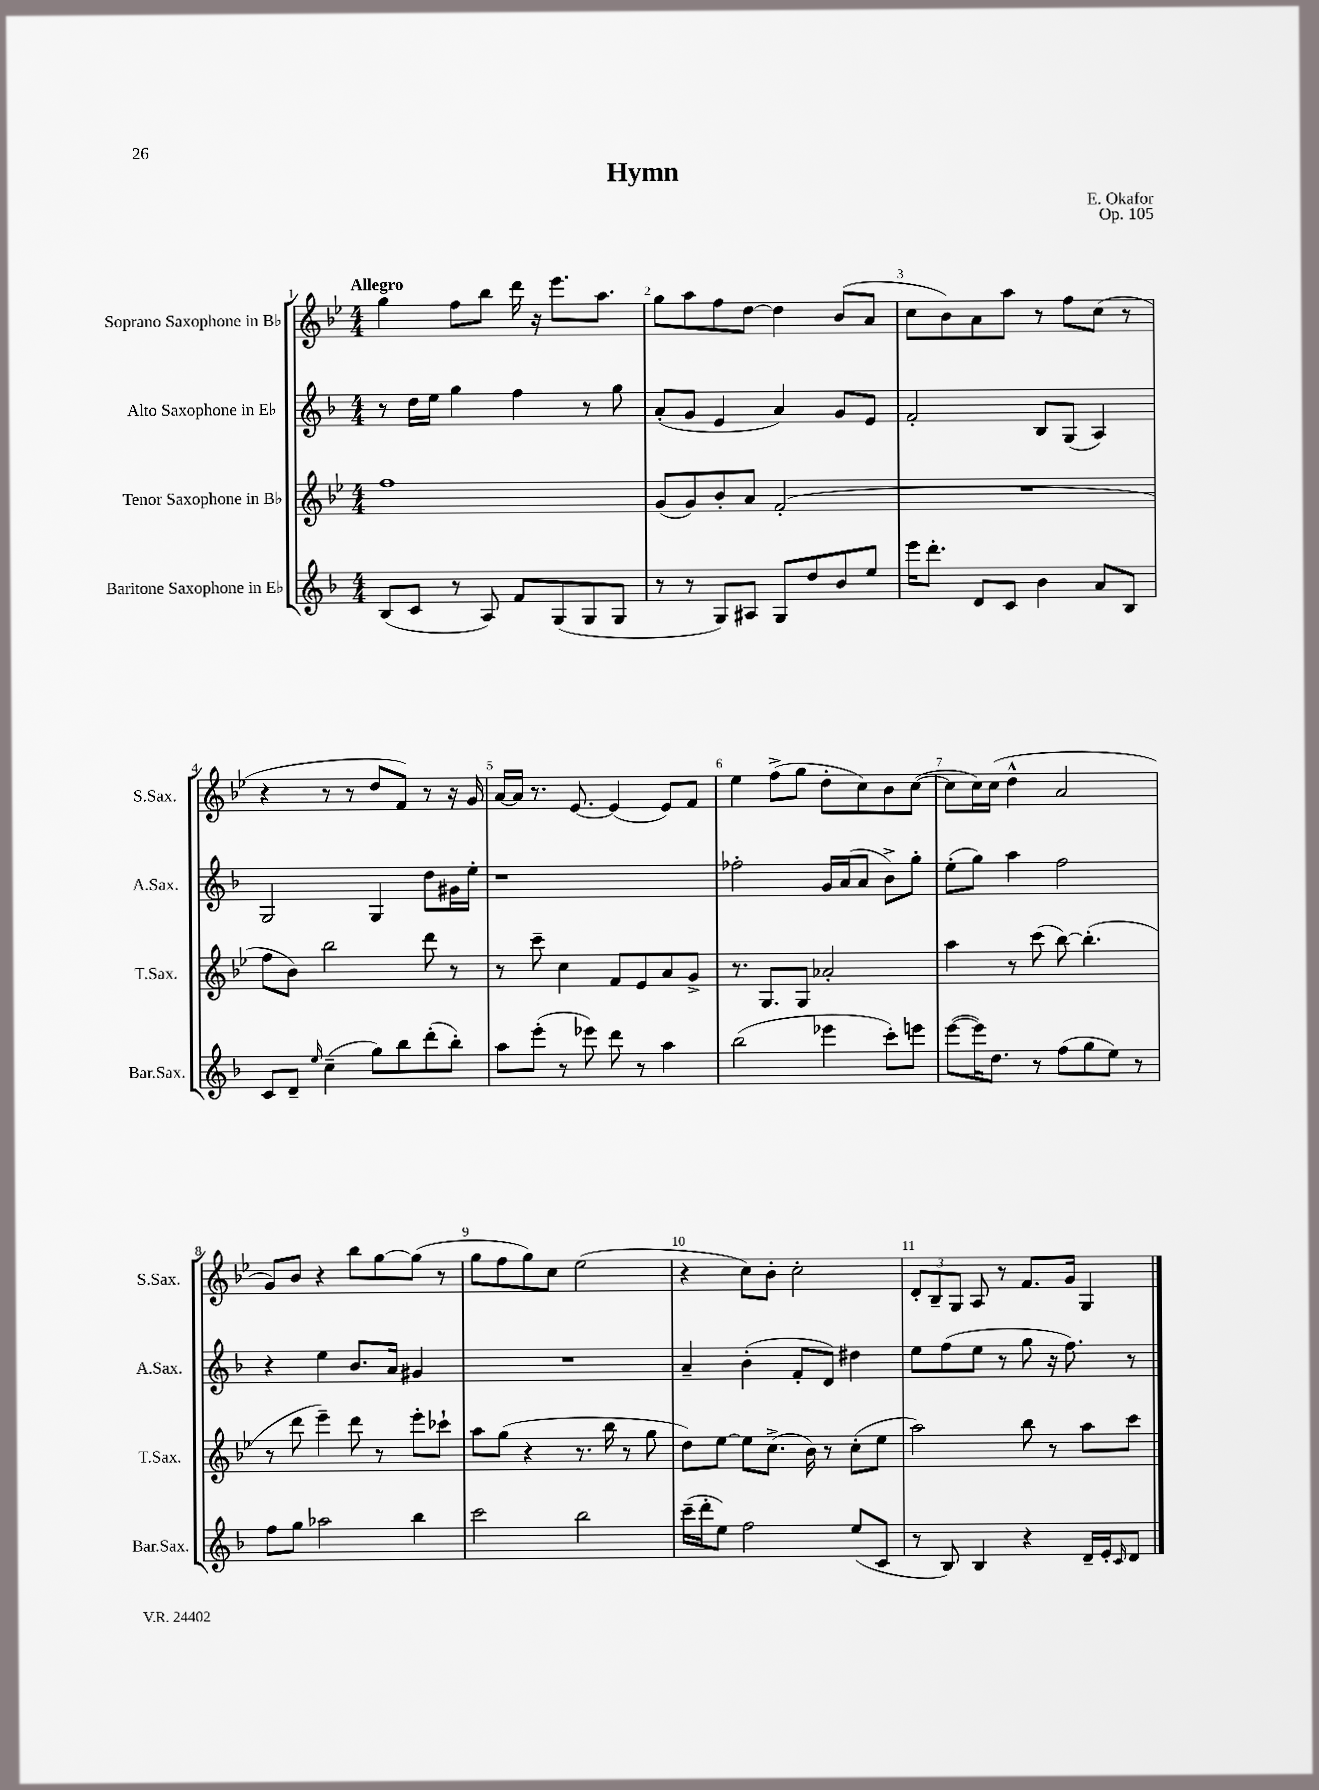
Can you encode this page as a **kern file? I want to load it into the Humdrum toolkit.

**kern	**kern	**kern	**kern
*staff4	*staff3	*staff2	*staff1
*clefG2	*clefG2	*clefG2	*clefG2
*k[b-]	*k[b-e-]	*k[b-]	*k[b-e-]
*M4/4	*M4/4	*M4/4	*M4/4
(8B-	1ff	8r	4gg
8c	.	16dd	.
.	.	16ee	.
8r	.	4gg	8ff
8A)	.	.	8bb-
8f	.	4ff	16ddd
.	.	.	16r
(8G	.	.	8.eee-
8G	.	8r	.
.	.	.	8.aa
8G	.	8gg	.
=	=	=	=
8r	(8g	(8a'	8gg
8r	8g)	8g	8aa
8G)	8b-'	4e	8ff
8A#	8a	.	[8dd
8G	(2f'	4a)	4dd]
8dd	.	.	.
8b-	.	8g	(8b-
8ee	.	8e	8a
=	=	=	=
16eee	1r	2f'	8cc
8.ddd'	.	.	.
.	.	.	8b-)
8d	.	.	8a
8c	.	.	8aa
4b-	.	8B-	8r
.	.	(8G	8ff
8a	.	4A)	(8cc
8B-	.	.	8r
=	=	=	=
8c	8ff	2G	4r
8d~	8b-)	.	.
16qqee	.	.	.
(4cc~	2bb-	.	8r
.	.	.	8r
8gg)	.	4G	8dd
8bb-	.	.	8f)
(8ddd'	8ddd	8dd	8r
8bb-')	8r	16g#	16r
.	.	16ee'	16g
=	=	=	=
8aa	8r	1r	[16a
.	.	.	16a]
(8eee'	8ccc~	.	8.r
8r	4cc	.	.
.	.	.	[8.e-
8eee-)	.	.	.
8ddd	8f	.	(4e-]
8r	8e-	.	.
4aa	8a	.	8e-)
.	8g^	.	8f
=	=	=	=
(2bb-	8.r	2ff-'	4ee-
.	8.G	.	.
.	.	.	(8ff^
.	8G	.	8gg
4eee-	2a-'	16g	8dd'
.	.	(16a	.
.	.	8a	8cc)
8ccc')	.	8b-^)	8b-
8eee	.	8gg'	([8cc
=	=	=	=
([8eee	4aa	(8ee'	8cc]
16eee])	.	8gg)	16cc)
8.dd	.	.	(16cc
.	8r	4aa	4dd^^
8r	(8ccc	.	.
(8ff	[8bb-)	2ff	2a
8gg	(4.bb-']	.	.
8ee)	.	.	.
8r	.	.	.
=	=	=	=
8ff	8r	4r	8g)
8gg	8ddd	.	8b-
2aa-	4eee-~)	4ee	4r
.	8ddd	8.b-	8bb-
.	8r	.	[8gg
.	.	16a	.
4bb-	8eee-'	4g#	(8gg]
.	8ccc-`	.	8r
=	=	=	=
2ccc	8aa	1r	8gg
.	(8gg	.	8ff
.	4r	.	8gg)
.	.	.	8cc
2bb-	8.r	.	(2ee-
.	16bb-	.	.
.	8r	.	.
.	8gg	.	.
=	=	=	=
(16ccc~	8dd)	4a~	4r
16ddd'	.	.	.
8ee)	[8ee-	.	.
2ff	8ee-]	(4b-'	8cc)
.	(8.cc^	.	8b-'
.	.	8f'	2cc'
.	16b-)	.	.
.	8r	8d)	.
(8ee	(8cc'	4dd#	.
8c	8ee-	.	.
=	=	=	=
8r	2aa)	8ee	12d'
.	.	.	12B-~
8B-)	.	(8ff	.
.	.	.	12G
4B-	.	8ee	8A
.	.	8r	8r
4r	8bb-	8gg	8.f
.	8r	16r	.
.	.	8.ff)	16g
16d~	8aa	.	4G
16e'	.	.	.
16qqc	.	.	.
8d	8ccc	8r	.
==	==	==	==
*-	*-	*-	*-
